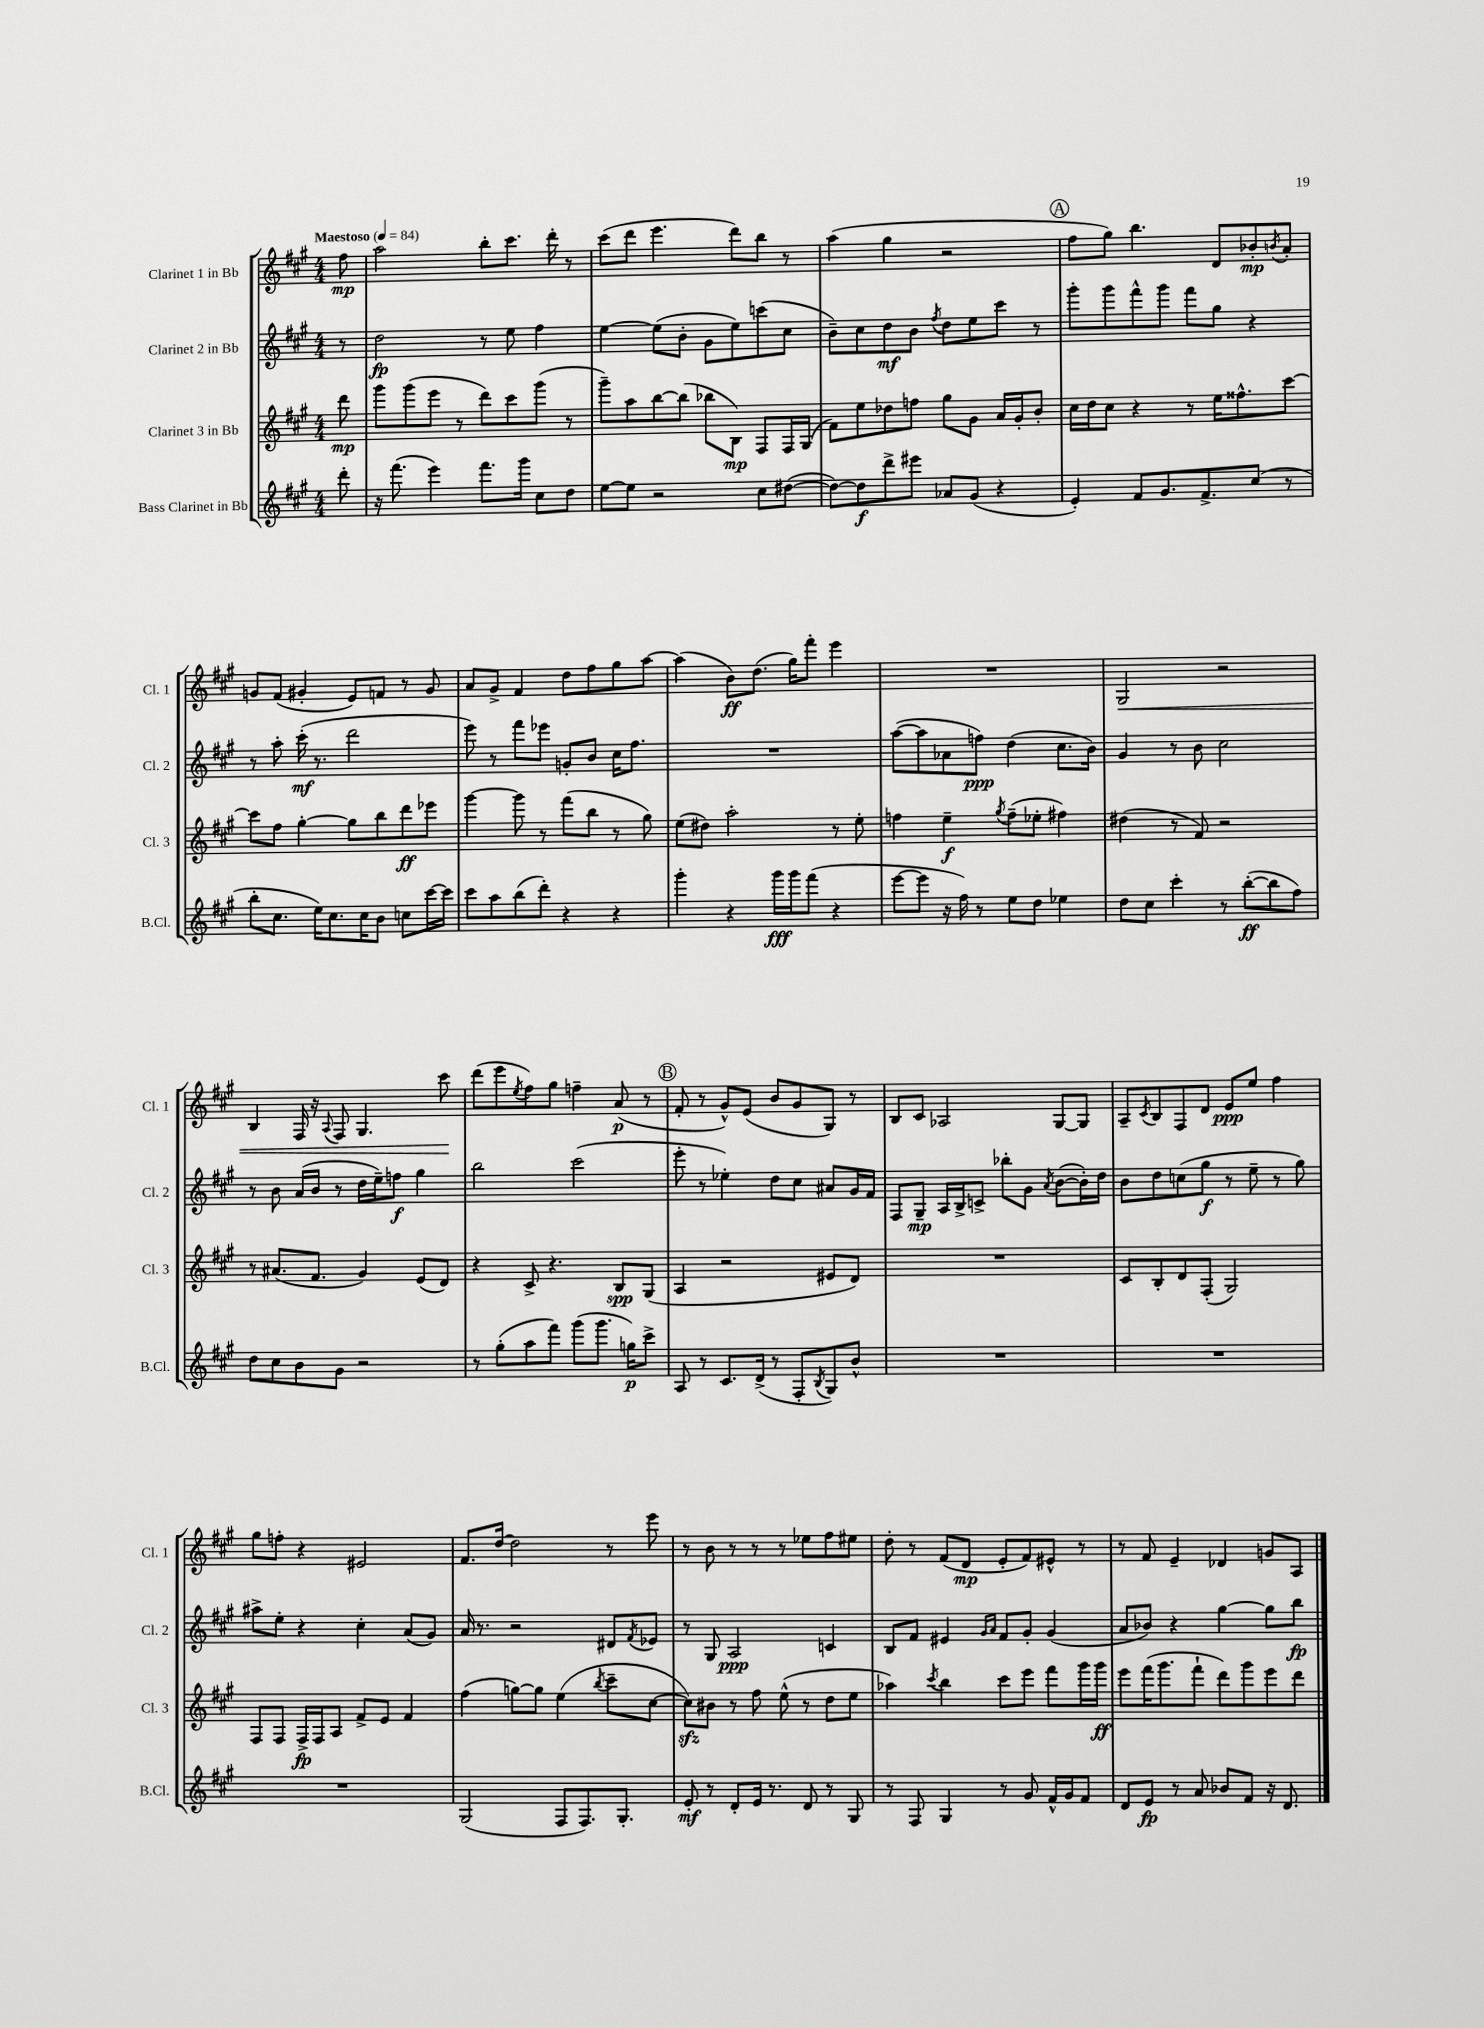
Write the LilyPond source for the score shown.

<<
\new StaffGroup <<
\new Staff = "s0" \with { instrumentName = "Clarinet 1 in Bb" shortInstrumentName = "Cl. 1" } {
    \clef treble \key a \major \numericTimeSignature \time 4/4 \partial 8 \tempo "Maestoso" 4 = 84
    fis''8\mp |
    a''2 b''8-. cis'''8. d'''16-. r8 |
    cis'''8( d'''8 e'''4. d'''8) b''8 r8 |
    a''4( gis''4 r2 |
    \mark \markup { \circle "A" } fis''8 gis''8) b''4. d'8 bes'8-.\mp \acciaccatura { b'8 } a'8-. |
    g'8 fis'8( gis'4-. e'8) f'8 r8 gis'8 |
    a'8 gis'8-> fis'4 d''8 fis''8 gis''8 a''8~ |
    a''4( b'8\ff) d''8.( gis''16) fis'''8-. e'''4 |
    R1 |
    gis2\< r2 |
    b4 fis16 r16 \appoggiatura { a8 } fis8 gis4. cis'''8\! |
    d'''8( e'''8 \acciaccatura { e''8 } fis''8) gis''8 f''4-- a'8\p( r8 |
    \mark \markup { \circle "B" } fis'8-. r8 gis'8-^) e'8( b'8 gis'8 gis8) r8 |
    b8 cis'8 aes2 gis8~ gis8 |
    a8-- \acciaccatura { cis'8 } b8 fis8 d'8 e'8\ppp e''8 fis''4 |
    gis''8 f''8-. r4 eis'2 |
    fis'8. d''16~ d''2 r8 e'''8 |
    r8 b'8 r8 r8 r8 ees''8 fis''8 eis''8 |
    d''8-. r8 fis'8( d'8\mp e'8-. fis'8) eis'8-^ r8 |
    r8 fis'8 e'4-- des'4 g'8 a8 \bar "|." |
}
\new Staff = "s1" \with { instrumentName = "Clarinet 2 in Bb" shortInstrumentName = "Cl. 2" } {
    \clef treble \key a \major \numericTimeSignature \time 4/4 \partial 8
    r8 |
    d''2\fp r8 e''8 fis''4 |
    e''4~ e''8( b'8-. gis'8 e''8) c'''8( cis''8 |
    b'8--) cis''8 d''8\mf b'8 \acciaccatura { fis''8 } d''8 e''8 cis'''8 r8 |
    \mark \markup { \circle "A" } gis'''8-. gis'''8 fis'''8-^ gis'''8 fis'''8 gis''8 r4 |
    r8 a''8-. cis'''16-.\mf( r8. d'''2 |
    e'''8) r8 fis'''8 ees'''8 g'8-. b'8 cis''16 fis''8. |
    R1 |
    a''8~( a''8 aes'8 f''8\ppp) d''4( cis''8. b'16) |
    gis'4 r8 b'8 cis''2 |
    r8 b'8 a'16( b'16 r8 d''16 e''16--) f''8\f gis''4 |
    b''2 cis'''2( |
    \mark \markup { \circle "B" } e'''8-. r8 ees''4-.) d''8 cis''8 ais'8 gis'16 fis'16 |
    fis8 gis8--\mp a16 b16-> c'8-> bes''8-. gis'8 \acciaccatura { a'8 } b'8~( b'16-.) d''16 |
    b'8 d''8 c''8( gis''8\f r8 e''8-- r8 gis''8) |
    ais''8-> e''8-. r4 cis''4-. a'8( gis'8) |
    a'16 r8. r2 dis'8 \acciaccatura { fis'8 } ees'8 |
    r8 gis8 a2\ppp c'4 |
    b8 fis'8 eis'4 \grace { gis'16 a'16 } fis'8 gis'8-. gis'4( |
    a'8 bes'8) r4 gis''4~ gis''8 b''8\fp \bar "|." |
}
\new Staff = "s2" \with { instrumentName = "Clarinet 3 in Bb" shortInstrumentName = "Cl. 3" } {
    \clef treble \key a \major \numericTimeSignature \time 4/4 \partial 8
    d'''8\mp |
    gis'''8 gis'''8( e'''8 r8 d'''8) cis'''8 gis'''8( r8 |
    gis'''8--) a''8 b''8~ b''8( bes''8 b8\mp) fis8 fis16 gis16( |
    fis'8) e''8 des''8 f''8 gis''8 gis'8 a'16 gis'16-. b'8-. |
    \mark \markup { \circle "A" } cis''16 d''16 cis''8 r4 r8 e''16 fisis''8.-^ cis'''8~ |
    cis'''8 fis''8 gis''4~-. gis''8 b''8 d'''8\ff ees'''8 |
    gis'''4~ gis'''8 r8 fis'''8( b''8 r8 gis''8) |
    e''8( dis''8) a''2-. r8 e''8-. |
    f''4 e''4--\f \acciaccatura { gis''8 } f''8--( ees''8-. fis''4) |
    dis''4( r8 fis'8) r2 |
    r8 ais'8.( fis'8. gis'4) e'8( d'8) |
    r4 cis'8-> r4. b8\spp gis8( |
    \mark \markup { \circle "B" } a4 r2 eis'8 d'8) |
    R1 |
    cis'8 b8-. d'8 fis8-.( gis2) |
    fis8 fis8 fis16->\fp fis16 a8 fis'8-> e'8 fis'4 |
    fis''4( g''8~) g''8 e''4( \acciaccatura { b''8 } cis'''8-- cis''8~ |
    cis''8\sfz) bis'8 r8 fis''8 e''8-^( r8 d''8 e''8 |
    aes''4) \acciaccatura { cis'''8 } b''4 cis'''8 e'''8 fis'''8 gis'''16 gis'''16\ff |
    e'''8 fis'''16( gis'''8. fis'''8-! d'''8) gis'''8 e'''8 d'''8 \bar "|." |
}
\new Staff = "s3" \with { instrumentName = "Bass Clarinet in Bb" shortInstrumentName = "B.Cl." } {
    \clef treble \key a \major \numericTimeSignature \time 4/4 \partial 8
    d'''8-. |
    r16 fis'''8.( e'''4) fis'''8. gis'''16 cis''8 d''8 |
    e''8~ e''8 r2 cis''8 dis''8~( |
    dis''8~) dis''8\f d'''8-> eis'''8 aes'8 gis'8( r4 |
    \mark \markup { \circle "A" } e'4-.) fis'8 gis'8. fis'8.-> cis''8( r8 |
    b''8-. cis''8. e''16) cis''8. cis''16 b'8 c''8 cis'''16~ cis'''16 |
    cis'''8 a''8 b''8( d'''8-.) r4 r4 |
    gis'''4-. r4 gis'''16\fff gis'''16 fis'''8( r4 |
    e'''8~ e'''8 r16 fis''16) r8 e''8 d''8 ees''4 |
    d''8 cis''8 cis'''4-. r8 b''8~-.\ff( b''8 fis''8) |
    d''8 cis''8 b'8 gis'8 r2 |
    r8 gis''8-.( a''8 fis'''8) gis'''8( gis'''8. g''16\p) cis'''8-> |
    \mark \markup { \circle "B" } a8 r8 cis'8. d'16->( r8 fis8-. \acciaccatura { b8 } gis8) b'8-^ |
    R1 |
    R1 |
    R1 |
    gis2( fis8 fis8.) gis8.-. |
    e'8-.\mf r8 d'8-. e'16 r8. d'8 r8 gis8 |
    r8 fis8 gis4 r8 gis'8 fis'16-^ gis'16 fis'8 |
    d'8 e'8\fp r8 a'8 bes'8 fis'8 r16 d'8. \bar "|." |
}
>>
>>
\layout { \context { \Score \remove "Bar_number_engraver" } }
